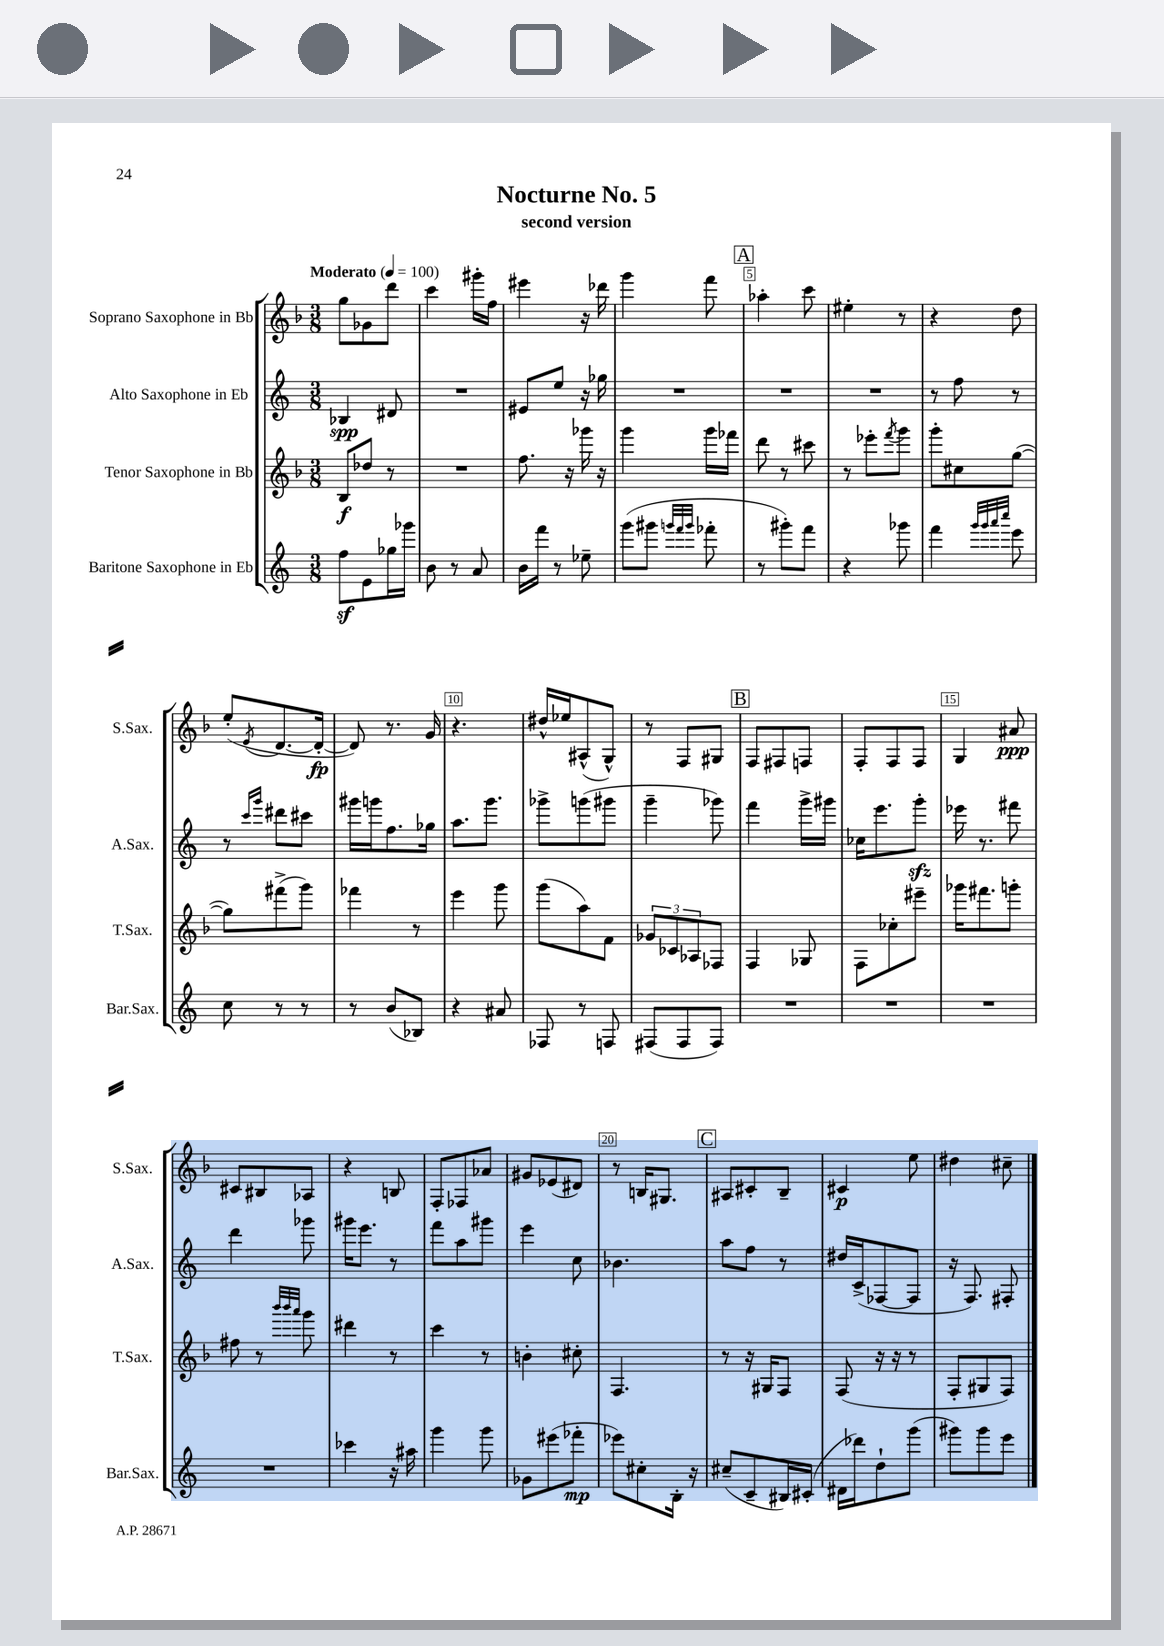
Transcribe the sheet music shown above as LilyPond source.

\header { title = "Nocturne No. 5" subtitle = "second version" }
<<
\new StaffGroup <<
\new Staff = "s0" \with { instrumentName = "Soprano Saxophone in Bb" shortInstrumentName = "S.Sax." } {
    \clef treble \key f \major \numericTimeSignature \time 3/8 \tempo "Moderato" 4 = 100
    g''8 ges'8 d'''8 |
    c'''4 gis'''16-. f''16 |
    eis'''4 r16 des'''16 |
    g'''4 f'''8 |
    \mark \markup { \box "A" } aes''4-. c'''8 |
    eis''4-. r8 |
    r4 d''8 |
    e''8-.( \acciaccatura { e'8 } d'8.~ d'16~-.\fp |
    d'8) r8. g'16 |
    r4. |
    dis''16-^ ees''16 ais8-^( g8-^) |
    r8 f8 gis8 |
    \mark \markup { \box "B" } f8 fis8 f8 |
    f8-. f8 f8 |
    g4 ais'8\ppp |
    cis'8 bis8 aes8 |
    r4 b8 |
    f8-. fes8 aes'8 |
    gis'8 ees'8( dis'8) |
    r8 b16 gis8. |
    \mark \markup { \box "C" } ais8 cis'8-. bes8-- |
    cis'4\p e''8 |
    dis''4 cis''8-- \bar "|." |
}
\new Staff = "s1" \with { instrumentName = "Alto Saxophone in Eb" shortInstrumentName = "A.Sax." } {
    \clef treble \key c \major \numericTimeSignature \time 3/8
    bes4\spp dis'8 |
    R4. |
    eis'8 e''8 r16 ges''16 |
    R4. |
    \mark \markup { \box "A" } R4. |
    R4. |
    r8 f''8 r8 |
    r8 \grace { c'''16 g'''16 } dis'''8 cis'''8 |
    gis'''16 g'''16 f''8. ges''16 |
    a''8. g'''8. |
    ges'''8-> g'''8( gis'''8 |
    g'''4-- ges'''8) |
    \mark \markup { \box "B" } f'''4 g'''16-> gis'''16 |
    ces''16 e'''8. g'''8-.\sfz |
    ees'''16 r8. fis'''8 |
    d'''4 ges'''8 |
    gis'''16 e'''8. r8 |
    f'''8 a''8 gis'''8 |
    e'''4 c''8 |
    bes'4. |
    \mark \markup { \box "C" } a''8 f''8 r8 |
    dis''16 c'16->( fes8~ fes8 |
    r16 f8.) fis8-. \bar "|." |
}
\new Staff = "s2" \with { instrumentName = "Tenor Saxophone in Bb" shortInstrumentName = "T.Sax." } {
    \clef treble \key f \major \numericTimeSignature \time 3/8
    bes8\f des''8 r8 |
    R4. |
    f''8. r16 ges'''16 r16 |
    g'''4 g'''16 fes'''16 |
    \mark \markup { \box "A" } d'''8 r8 cis'''8 |
    r8 ees'''8-. \acciaccatura { f'''8 } g'''8 |
    g'''8-. cis''8 g''8~( |
    g''8) fis'''8->( g'''8) |
    fes'''4 r8 |
    e'''4 g'''8 |
    g'''8( a''8) f'8 |
    \tuplet 3/2 { ges'8 ces'8 aes8 } fes8 |
    \mark \markup { \box "B" } f4 ges8 |
    f8 ces''8-. eis'''8-- |
    ges'''16 fis'''8. g'''8-. |
    fis''8 r8 \grace { bes'''32 bes'''32 a'''32 } g'''8 |
    dis'''4 r8 |
    c'''4 r8 |
    b'4-. cis''8-. |
    f4. |
    \mark \markup { \box "C" } r8 r16 gis16 f8 |
    f8( r16 r16 r8 |
    f8-. gis8 f8) \bar "|." |
}
\new Staff = "s3" \with { instrumentName = "Baritone Saxophone in Eb" shortInstrumentName = "Bar.Sax." } {
    \clef treble \key c \major \numericTimeSignature \time 3/8
    f''8\sf e'8 ges''16 ges'''16 |
    b'8 r8 a'8 |
    b'16 f'''16 r8 ees''8-- |
    g'''8( gis'''8 \grace { g'''32 f'''32 g'''32 } fes'''8-. |
    \mark \markup { \box "A" } r8 gis'''8-.) f'''8 |
    r4 ges'''8 |
    f'''4 \grace { g'''32 g'''32 a'''32 c''''32 } e'''8 |
    c''8 r8 r8 |
    r8 b'8( bes8) |
    r4 ais'8 |
    fes8 r8 f8 |
    fis8( fis8 fis8) |
    \mark \markup { \box "B" } R4. |
    R4. |
    R4. |
    R4. |
    ces'''4 r16 ais''16 |
    g'''4 g'''8 |
    ges'8 eis'''8( fes'''8-.\mp |
    ees'''8) cis''8-. b16-. r16 |
    \mark \markup { \box "C" } cis''8--( c'8-- bis16) cis'16-.( |
    dis'16 des'''16) d''8-! g'''8( |
    gis'''8) gis'''8 e'''8 \bar "|." |
}
>>
>>
\layout { \context { \Score \override BarNumber.break-visibility = ##(#f #t #t) barNumberVisibility = #(every-nth-bar-number-visible 5) \override BarNumber.stencil = #(make-stencil-boxer 0.1 0.3 ly:text-interface::print) } }
